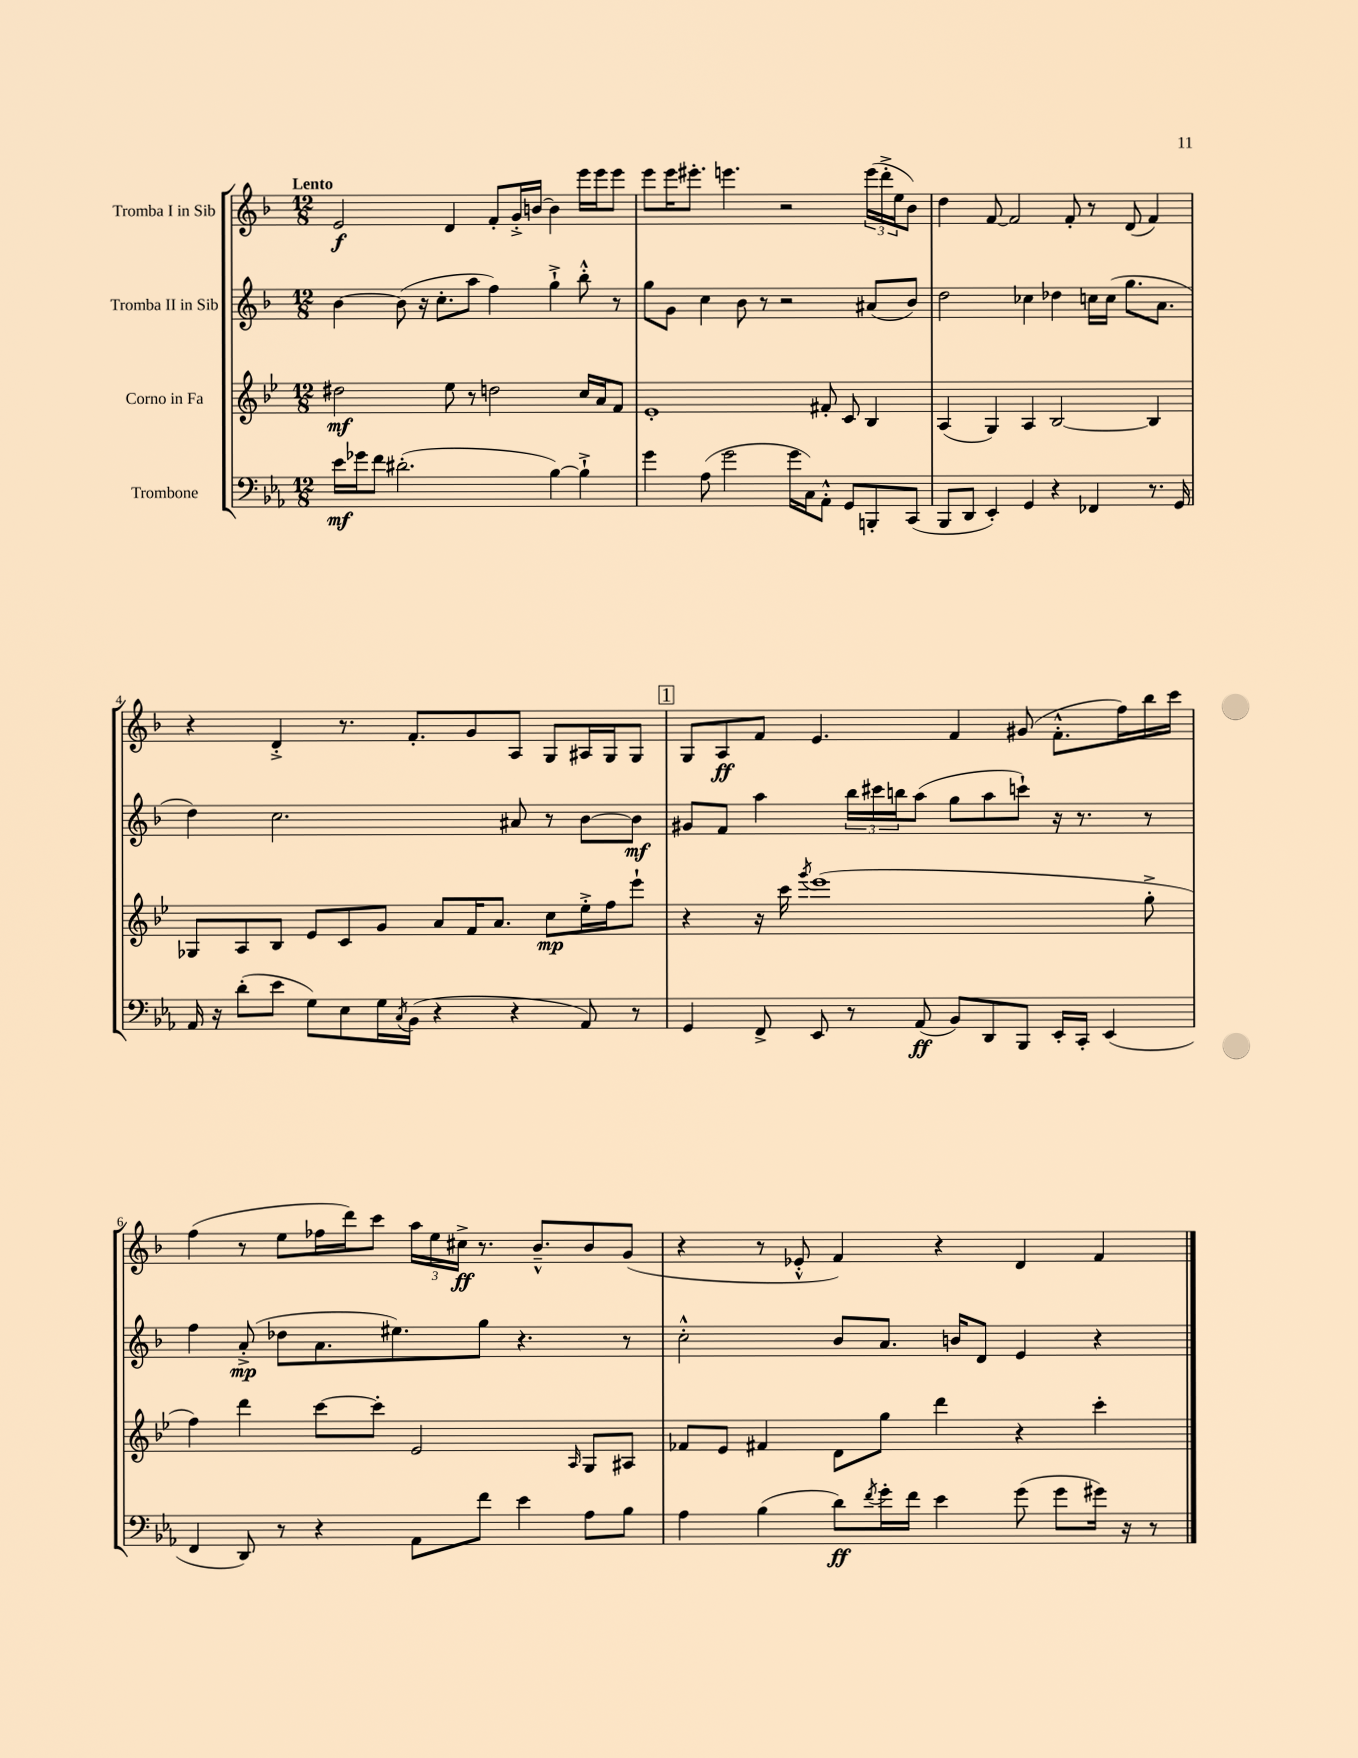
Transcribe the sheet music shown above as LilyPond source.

<<
\new StaffGroup <<
\new Staff = "s0" \with { instrumentName = "Tromba I in Sib" } {
    \clef treble \key f \major \numericTimeSignature \time 12/8 \tempo "Lento"
    e'2\f d'4 f'8-. g'16-.-> b'16~ b'4 e'''16 e'''16 e'''8 |
    e'''8 e'''16 eis'''8.-. e'''4. r2 \tuplet 3/2 { e'''16( d'''16-.-> e''16 } bes'8) |
    d''4 f'8~ f'2 f'8-. r8 d'8( f'4) |
    r4 d'4-.-> r8. f'8.-. g'8 a8 g8 ais16 g16 g8 |
    \mark \markup { \box "1" } g8 a8\ff f'8 e'4. f'4 gis'8( f'8.-.-^ f''16) bes''16 c'''16 |
    f''4( r8 e''8 fes''16 d'''16) c'''8 \tuplet 3/2 { a''16 e''16 cis''16->\ff } r8. bes'8.---^ bes'8 g'8( |
    r4 r8 ees'8-.-^ f'4) r4 d'4 f'4 \bar "|." |
}
\new Staff = "s1" \with { instrumentName = "Tromba II in Sib" } {
    \clef treble \key f \major \numericTimeSignature \time 12/8
    bes'4~ bes'8( r16 c''8.-. a''8 f''4) g''4-!-> bes''8-.-^ r8 |
    g''8 g'8 c''4 bes'8 r8 r2 ais'8( bes'8) |
    d''2 ces''4 des''4 c''16 c''16( g''8. a'8. |
    d''4) c''2. ais'8 r8 bes'8~ bes'8\mf |
    \mark \markup { \box "1" } gis'8 f'8 a''4 \tuplet 3/2 { bes''16 cis'''16 b''16 } a''8( g''8 a''8 c'''8-!) r16 r8. r8 |
    f''4 a'8-.->\mp( des''8 a'8. eis''8.) g''8 r4. r8 |
    c''2-.-^ bes'8 a'8. b'16 d'8 e'4 r4 \bar "|." |
}
\new Staff = "s2" \with { instrumentName = "Corno in Fa" } {
    \clef treble \key bes \major \numericTimeSignature \time 12/8
    dis''2\mf ees''8 r8 d''2 c''16 a'16 f'8 |
    ees'1-. fis'8-. c'8 bes4 |
    a4( g4) a4 bes2~ bes4 |
    ges8 a8 bes8 ees'8 c'8 g'8 a'8 f'16 a'8. c''8\mp ees''16-.-> f''16 ees'''8-! |
    \mark \markup { \box "1" } r4 r16 c'''16 \acciaccatura { g'''8 } ees'''1( g''8-.-> |
    f''4) d'''4 c'''8~ c'''8-. ees'2 \grace { a16 } g8 ais8 |
    fes'8 ees'8 fis'4 d'8 g''8 d'''4 r4 c'''4-. \bar "|." |
}
\new Staff = "s3" \with { instrumentName = "Trombone" } {
    \clef bass \key ees \major \numericTimeSignature \time 12/8
    ees'16\mf ges'16 f'8 dis'2.-.( bes4~) bes4-!-> |
    g'4 aes8( g'2 g'16 c16) aes,8-.-^ g,8 b,,8-. c,8( |
    bes,,8 d,8 ees,4-.) g,4 r4 fes,4 r8. g,16 |
    aes,16 r16 d'8-.( ees'8 g8) ees8 g16 \acciaccatura { c8 } bes,16( r4 r4 aes,8) r8 |
    \mark \markup { \box "1" } g,4 f,8-> ees,8 r8 aes,8\ff( bes,8) d,8 bes,,8 ees,16-. c,16-. ees,4( |
    f,4 d,8) r8 r4 aes,8 f'8 ees'4 aes8 bes8 |
    aes4 bes4( d'8\ff) \acciaccatura { f'8 } g'16-. f'16 ees'4 g'8( g'8 gis'16) r16 r8 \bar "|." |
}
>>
>>
